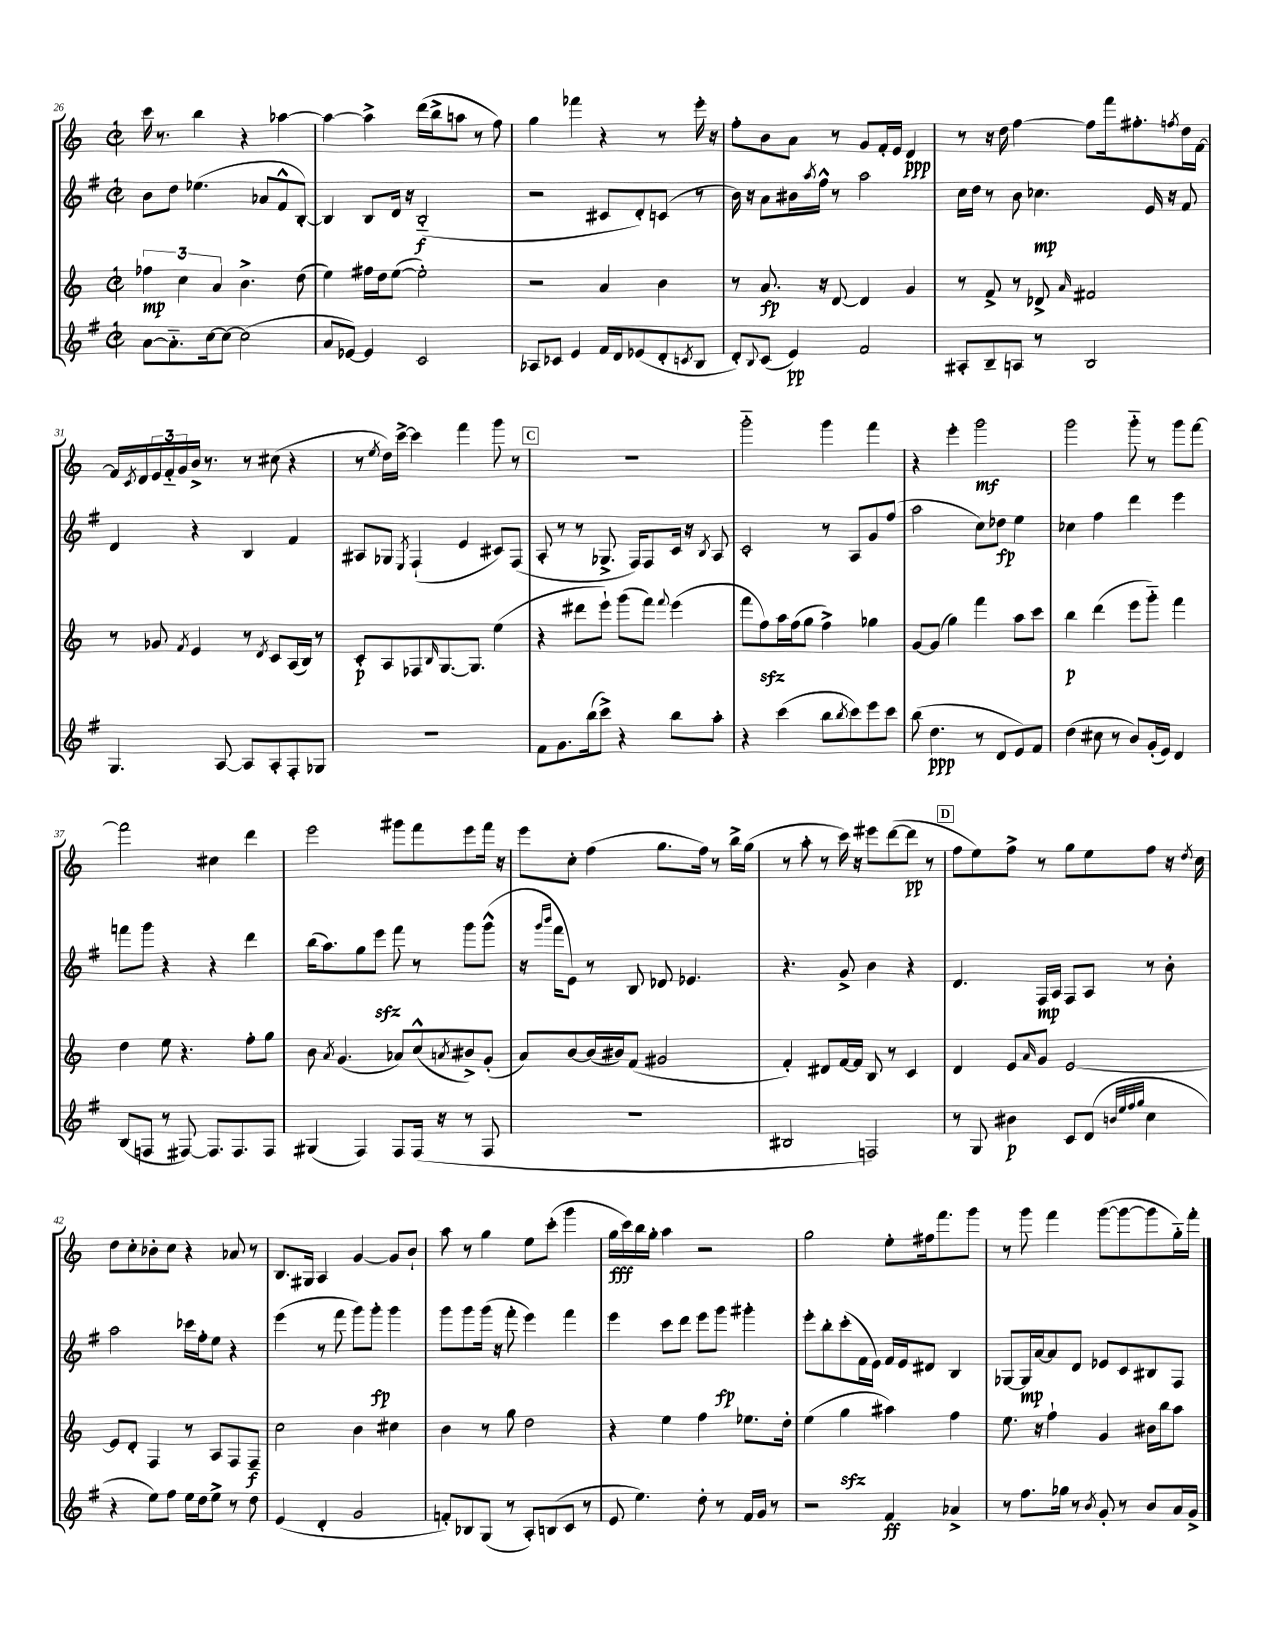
<<
\new StaffGroup <<
\new Staff = "s0" {
    \clef treble \key c \major \defaultTimeSignature \time 2/2
    c'''16 r8. b''4 r4 aes''4~ |
    aes''4~ aes''4-> d'''16( b''16-> a''8 r8 f''8) |
    g''4 fes'''4 r4 r8 e'''16-. r16 |
    f''8-. b'8 a'8 r8 g'8 f'16-. e'16 d'4\ppp |
    r8 r16 d''16 f''4~ f''8 f'''16 fis''8.-. \acciaccatura { f''8 } d''16 f'16~ |
    f'16 \acciaccatura { c'8 } d'16 \tuplet 3/2 { e'16 f'16-_ g'16 } b'16-> r8. r8 cis''8( r4 |
    r8 \acciaccatura { e''8 } d''16) c'''16~-> c'''4 f'''4 g'''8 r8 |
    \mark \markup { \box "C" } R1 |
    g'''2-_ g'''4 f'''4 |
    r4 e'''4-. g'''2\mf |
    g'''2 g'''8-_ r8 g'''8 f'''8~ |
    f'''2 cis''4 d'''4 |
    e'''2 gis'''8 f'''8 e'''8 f'''16 r16 |
    e'''8 c''8-. f''4( g''8. f''16) r8 b''16-> g''16( |
    r8 a''8-. r8 c'''16) r16 eis'''8 d'''8~( d'''8\pp r8 |
    \mark \markup { \box "D" } f''8 e''8) f''8-> r8 g''8 e''8 f''8 r16 \acciaccatura { d''8 } c''16 |
    d''8 c''8-. bes'8-. c''8 r4 aes'8 r8 |
    b8. gis16 a4 g'4~ g'8 b'8-! |
    a''8 r8 g''4 e''8 c'''8-.( g'''4 |
    g''16\fff c'''16) b''16 g''16-. a''4 r2 |
    g''2 e''8-. fis''16 f'''8. g'''8 |
    r8 g'''8 f'''4 g'''8~( g'''8~ g'''8 g''16-_) f'''16-. \bar "|." |
}
\new Staff = "s1" {
    \clef treble \key g \major \defaultTimeSignature \time 2/2
    b'8 d''8 ees''4.( aes'8 fis'8-^ b8~-.) |
    b4 b8 d'16 r16 b2-_\f( |
    r2 cis'8 d'8-.) c'8( r8 |
    b'16) r16 a'8 bis'16 \acciaccatura { a''8 } fis''16-^ r8 a''2 |
    c''16 d''16 r8 b'8 ces''4.\mp e'16 r16 fis'8 |
    d'4 r4 b4 fis'4 |
    ais8 ges8 \acciaccatura { e8 } fis4-!( e'4 cis'8) fis8( |
    \mark \markup { \box "C" } a8-. r8 r8 ges8.-> fis16) fis8 c'16 r16 \acciaccatura { b8 } a8 |
    c'2-. r8 a8 g'8 fis''8( |
    a''2 c''8) des''8\fp e''4 |
    ces''4 fis''4 d'''4 e'''4 |
    f'''8 g'''8 r4 r4 d'''4 |
    b''16( a''8.) g''8 e'''8\sfz fis'''8 r8 g'''8 g'''8-^( |
    r16 \grace { g'''16 b'''16 } fis'''16 e'8) r8 b8 des'8 ees'4. |
    r4. g'8-> b'4 r4 |
    \mark \markup { \box "D" } d'4. fis16\mp a16 fis8 a8 r8 b'8-. |
    a''2 ces'''16 fis''16-. e''8 r4 |
    e'''4( r8 fis'''8 g'''8) g'''8-.\fp g'''4 |
    g'''8 g'''8 g'''16( r16 fis'''8-. e'''4) fis'''4 |
    e'''4 c'''8 d'''8 e'''8 g'''8\fp gis'''4-. |
    e'''8-. b''8-. c'''8-.( fis'16 e'16) fis'16 e'16 dis'8 b4 |
    ges8~ ges16\mp a'16~ a'8 d'8 ees'8 c'8 bis8 fis8 \bar "|." |
}
\new Staff = "s2" {
    \clef treble \key c \major \defaultTimeSignature \time 2/2
    \tuplet 3/2 { fes''4\mp c''4 a'4 } b'4.-> d''8( |
    e''4) fis''16 d''16 e''8~( e''2-.) |
    r2 a'4 b'4 |
    r8 a'8.\fp r16 d'8~ d'4 g'4 |
    r8 f'8-> r8 des'8-> \grace { a'16 } fis'2 |
    r8 ges'8 \acciaccatura { f'8 } e'4 r8 \acciaccatura { d'8 } c'8 a16( b16) r8 |
    c'8-.\p a8 fes8 \grace { b16 } g8.~ g8. e''4( |
    \mark \markup { \box "C" } r4 dis'''8 e'''8-!) g'''8( f'''8) \appoggiatura { f'''8 } e'''4( |
    f'''8 f''8\sfz) a''16 f''16( g''8 f''4->) ges''4 |
    g'8~ g'8( g''4) f'''4 a''8 c'''8 |
    b''4\p d'''4( e'''8 g'''8-_) f'''4 |
    d''4 e''8 r4. f''8-. g''8 |
    b'8 \acciaccatura { a'8 } g'4.( aes'8) c''8-^( \acciaccatura { a'8 } bis'8->) g'8-.( |
    a'8) b'8~ b'16( bis'16) f'8( gis'2 |
    f'4-.) dis'8 f'16~ f'16 b8 r8 c'4 |
    \mark \markup { \box "D" } d'4 e'8 \grace { a'16 } g'8 e'2~ |
    e'8 d'8-. f4 r8 a8 f8 f8--\f |
    c''2 b'4 cis''4 |
    b'4 r8 g''8 d''2 |
    r4 e''4 f''4 ees''8. d''16-. |
    e''4( g''4\sfz ais''4) f''4 |
    e''8. r16 f''4-! g'4 bis'16 b''16 a''8 \bar "|." |
}
\new Staff = "s3" {
    \clef treble \key g \major \defaultTimeSignature \time 2/2
    a'8~ a'8.-_ c''16~ c''8~ c''2( |
    a'8 ees'8~) ees'4 c'2 |
    aes8 ces'8 e'4 fis'16 d'16 ees'8( d'8-. \acciaccatura { c'8 } b8 |
    d'8-.) \appoggiatura { b8 } c'8( e'4\pp) fis'2 |
    ais8-. b8-- a8 r8 b2 |
    g4. a8~ a8 a8-. fis8-. ges8 |
    R1 |
    \mark \markup { \box "C" } fis'8 g'8. b''16( c'''8->) r4 b''8 a''8-. |
    r4 c'''4( b''8 \acciaccatura { b''8 } c'''8) e'''8 c'''8 |
    b''8( d''4.\ppp r8 d'8 e'8) fis'8 |
    d''4( cis''8 r8 b'8) g'16-.( e'16) d'4 |
    b8( f8 r8 fis8~) fis8. fis8. fis8 |
    gis4( fis4) fis8 fis16( r16 r8 fis8 |
    R1 |
    bis2 f2) |
    \mark \markup { \box "D" } r8 g8 bis'4\p c'8 d'8( \grace { b'32 e''32 fis''32 g''32 } c''4 |
    r4 e''8) fis''8 e''16 d''16 e''8-> r8 d''8 |
    e'4( d'4-. g'2 |
    f'8-.) bes8 g8( r8 a8-.) b8( c'8 r8 |
    e'8 e''4.) d''8-. r8 fis'16 g'16 r8 |
    r2 fis'4\ff aes'4-> |
    r8 fis''8. ges''16 r8 \acciaccatura { b'8 } g'8-. r8 b'8 a'16 g'16-> \bar "|." |
}
>>
>>
\layout { \context { \Score currentBarNumber = #26 } }
